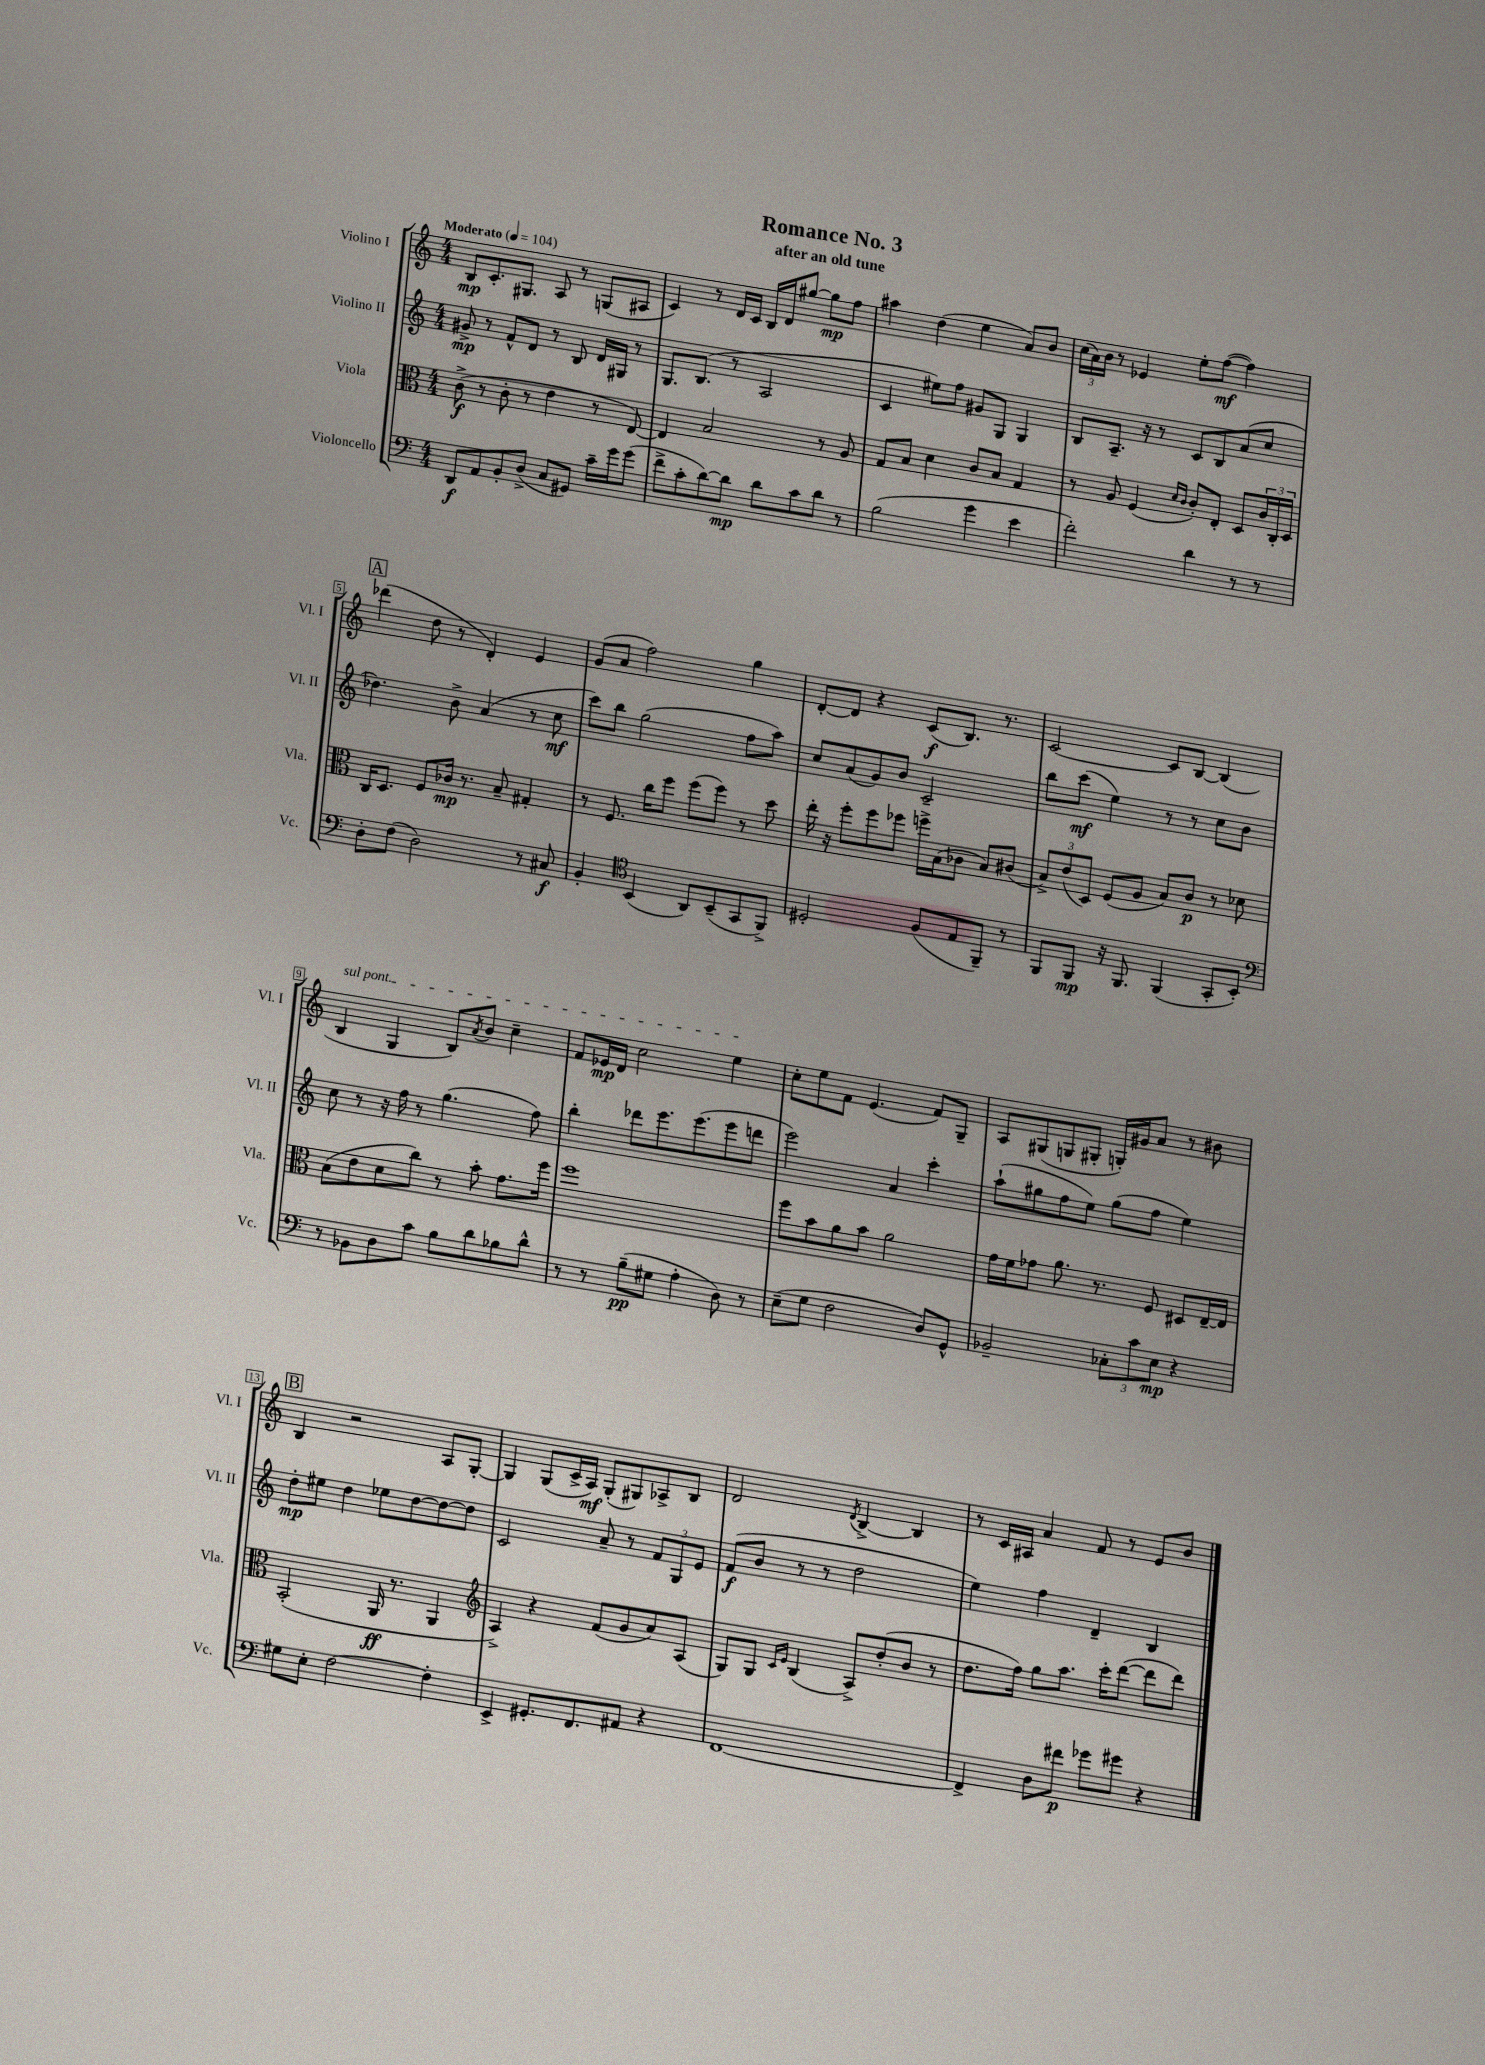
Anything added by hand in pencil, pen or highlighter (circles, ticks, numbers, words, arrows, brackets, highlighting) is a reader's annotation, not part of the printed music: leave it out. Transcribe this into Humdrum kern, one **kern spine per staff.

**kern	**kern	**kern	**kern
*staff4	*staff3	*staff2	*staff1
*clefF4	*clefC3	*clefG2	*clefG2
*k[]	*k[]	*k[]	*k[]
*M4/4	*M4/4	*M4/4	*M4/4
*MM104	*MM104	*MM104	*MM104
8DD/L	(8c^\	8g#^/	8B/L
8AA/	8r	8r	8.c'/
8BB'/	8c'\	8f^^/L	.
.	.	.	8.G#/J
(8D^/J	8r	8d/J	.
8C/L	4e\	8r	8A/
8GG#/J)	.	8B/	8r
16c~\LL	8r	16d/LL	(8G/L
16g\J	.	16G#/JJ	.
(8g\J	[8E/)	8r	8A#/J
=	=	=	=
8f^\L	4E/]	8.G/L	4c/)
8c'\	.	.	.
.	.	(8.B/J	.
[8d\)	2B/	.	8r
8d\]J	.	8r	16d/LL
.	.	.	16c/JJ
8d\L	.	2A/	16B/LL
.	.	.	16d/J
8c\	.	.	[8gg#/J
8d\J	8r	.	8gg#\]L
8r	8A/	.	8ff\J
=	=	=	=
(2B\	8G/L	4c/	4aa#\
.	8B/J	.	.
.	4d\	8ee#\L)	(4dd\
.	.	8ff\J	.
4g\	8c/L	8g#/L	4ee\
.	8B/J	8G/J	.
4e\	4G/	4G/	8a/L)
.	.	.	8b/J
=	=	=	=
2f'\)	8r	8B/L	(24cc\LL
.	.	.	24a\)
.	.	.	24b\JJ
.	8A/	8.A~/J	8r
.	(4F/	.	4e-/
.	.	16r	.
.	.	8r	.
.	16qqd/LL	.	.
.	16qqc/JJ	.	.
4d\	8c'/L)	8c/L	8ee'\L
.	8E'/J	8B/	([8ff\J
8r	8D/L	(8a/	4ff\])
8r	24c/L	8cc/J	.
.	24C'/	.	.
.	24D/JJ	.	.
=	=	=	=
8D'\L	16C/LK	4.dd-\)	(4ddd-\
.	8.D/J	.	.
(8F\J	.	.	.
2D\)	8F/L	.	8dd\
.	16c-/Jk	8b^\	8r
.	8.r	.	.
.	.	(4a/	4d'/)
.	8B~/	.	.
8r	4G#'/	8r	4e/
8C#/	.	8cc\	.
=	=	=	=
4BB'/	8r	8ccc\L)	(8g/L
.	8.F/	8bb\J	8a/J
*clefC4	*	*	*
(4BB/	.	(2gg\	2ff\)
.	16cc\LK	.	.
.	8ff\J	.	.
8AA/L)	(8ff\L	.	.
(8BB~/	8ff\J)	.	.
8GG/	8r	8ff\L	4gg\
8FF^/J)	8dd\	8aa\J)	.
=	=	=	=
2D#'/	16ee'\	8cc/L	[8d'/L
.	16r	.	.
.	8ff'\L	(8a/	8d/]J
.	8ff\	8g/)	4r
.	8ff-\J	8b/J	.
(8F/L	16ff^\LL	2c~/	(8c/L
.	(16B\J	.	.
8E/	8c-\J	.	8.B/J)
8FF~/J)	8B/L)	.	.
.	.	.	8.r
8r	(8c#/J	.	.
=	=	=	=
8FF/L	12B^/L)	8bb\L	[2c/
.	(12e/	.	.
8FF/J	.	(8ccc\J	.
.	12D/J)	.	.
16r	(8F/L	4ee\)	.
8.FF/	.	.	.
.	8A/J	.	.
(4FF/	8B/L)	8r	8c/]L
.	8c/J	8r	[8B/J
8GG'/L	8r	8cc\L	(4B/]
8BB'/J)	8d-\	8b\J	.
=	=	=	=
*clefF4	*	*	*
8r	(8B\L	8cc\	4B/
8BB-\L	8e\	8r	.
8D\	8d\	16r	4G/
.	.	16ff\	.
8c\J	8cc\J)	8r	.
8B\L	8r	(4.gg\	8B/L)
.	.	.	8qa/
8d\	8b'\	.	8b/J
8B-\	8.g\L	.	4cc~\
8d^^\J	.	8ff\)	.
.	16ff\Jk	.	.
=	=	=	=
8r	1ff	4bb'\	8f/L
8r	.	.	16e-/L
.	.	.	16d/JJ
(8B~\L	.	8ddd-\L	2cc\
8G#\J	.	8.eee\	.
4A'\	.	.	.
.	.	(8.eee\	.
8D\)	.	8eee\	4ee\
8r	.	8ddd\J	.
=	=	=	=
(8E~\L	8ff\L	2eee\)	8cc'\L
8G\J	8b\	.	8ee\
2F\	8a\	.	8f\J
.	8b\J	.	(4.e/
.	2a\	4a/	.
8D/L)	.	4ccc'\	8f/L)
8GG^^/J	.	.	8G~/J
=	=	=	=
2BB-~/	16g\LL	(8aa`\L	8A/L
.	16f\J	.	.
.	8g-\J	8gg#\	(8G#/
.	8.a\	8ff\	8G/
.	.	8ee\J)	8G#'/J
.	8.r	.	.
12C-'\L	.	(8gg#\L	16G'/LL)
.	.	.	16g#/J
12c\	.	.	.
.	8F/	8ff\J	8a/J
12E\J	.	.	.
4r	8D#/L	4ee\)	8r
.	[16E~/L	.	8b#\
.	16E/]JJ	.	.
=	=	=	=
8G#\L	(2BB'/	8dd'\L	4B/
8E'\J	.	8ee#\J	.
[2F\	.	4dd\	2r
.	16AA/	8ee-\L	.
.	8.r	.	.
.	.	[8dd\	.
4F'\]	4AA/	8dd\_	8A/L
.	.	8dd\]J	[8G'/J
=	=	=	=
*	*clefG2	*	*
4EE^/	4A^/)	2c/	4G/]
8.GG#'/L	4r	.	(8G/L
.	.	.	16c^/L
8.FF/	.	.	16A/JJ)
.	(8f/L	8a~/	(8G'/L
8AA#/J	8g/	8r	8G#/)
4r	8a/)	12f/L	8A-^/
.	.	12G/	.
.	(8A/J	.	8B/J
.	.	12e/J	.
=	=	=	=
[1FF	8G/L)	(8f/L	2d/
.	8G/J	8b/J	.
.	16qqc/LL	.	.
.	16qqe/JJ	.	.
.	(4B/	8r	.
.	.	8r	.
.	.	.	8qd/
.	8A^/L)	2dd\	[4B^/
.	(8dd'/	.	.
.	8b/J	.	4B/]
.	8r	.	.
=	=	=	=
4FF^/]	8.dd\L	4ee\)	8r
.	.	.	16c/LL
.	16ff\Jk)	.	16A#/JJ
8D\L	8gg\L	4ff\	4a/
8f#\J	8.aa\J	.	.
8g-\L	.	4d~/	8f/
.	16ccc'\LK	.	.
8g#\J	([8ddd\J	.	8r
4r	8ddd\]L	4B/	8e/L
.	8ddd\J)	.	8b/J
==	==	==	==
*-	*-	*-	*-
